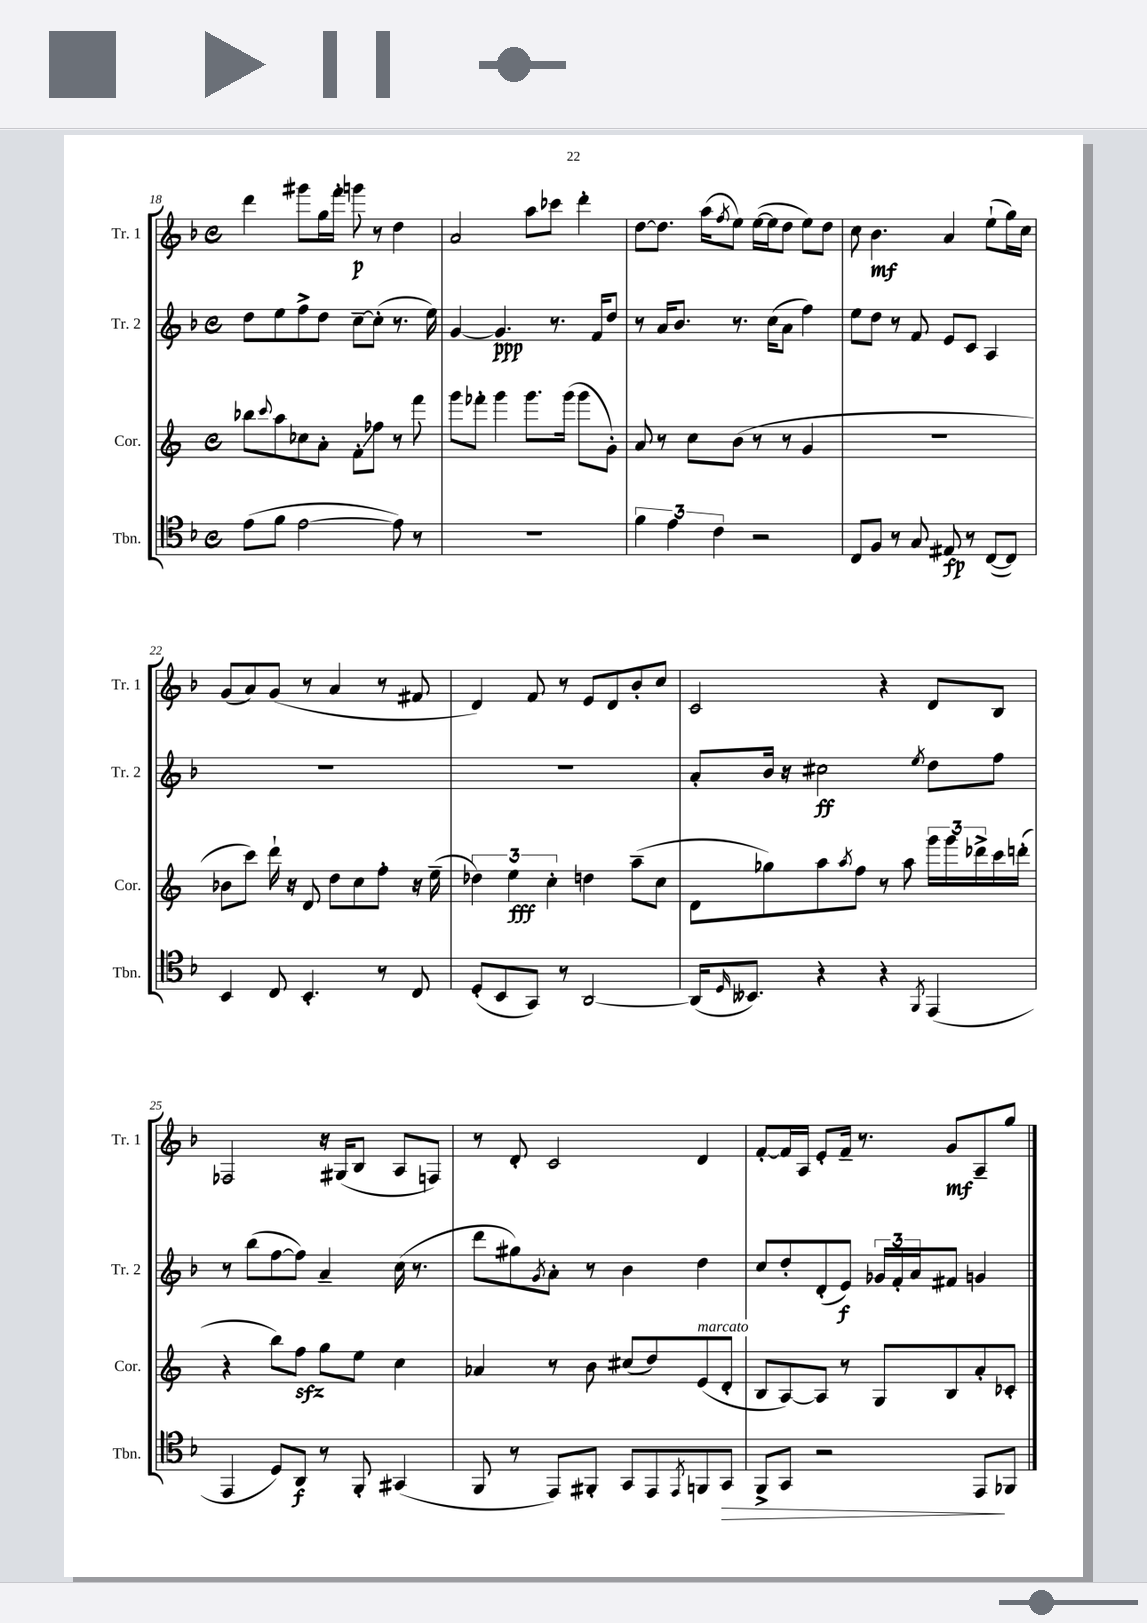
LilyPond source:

<<
\new StaffGroup <<
\new Staff = "s0" \with { instrumentName = "Tr. 1" shortInstrumentName = "Tr. 1" } {
    \clef treble \key f \major \defaultTimeSignature \time 4/4
    d'''4 gis'''8 g''16 f'''16-. g'''8\p r8 d''4 |
    a'2 a''8 ces'''8 d'''4-. |
    d''8~ d''8. a''16( \acciaccatura { f''8 } e''8) e''16~( e''16 d''8 e''8) d''8 |
    c''8 bes'4.\mf a'4 e''8-!( g''16) c''16 |
    g'8( a'8) g'8( r8 a'4 r8 fis'8 |
    d'4) f'8 r8 e'8 d'8 bes'8-. c''8 |
    c'2 r4 d'8 bes8 |
    fes2 r16 gis16( bes8 a8 f8) |
    r8 d'8-. c'2 d'4 |
    f'8~-. f'16 a16 e'8-. f'16-- r8. g'8\mf a8-- g''8 \bar "|." |
}
\new Staff = "s1" \with { instrumentName = "Tr. 2" shortInstrumentName = "Tr. 2" } {
    \clef treble \key f \major \defaultTimeSignature \time 4/4
    d''8 e''8 f''8-> d''8 c''8~-- c''8-.( r8. e''16) |
    g'4~ g'4.\ppp r8. f'16 d''8 |
    r8 a'16 bes'8. r8. c''16( a'8 f''4) |
    e''8 d''8 r8 f'8 e'8 c'8 a4 |
    R1 |
    R1 |
    a'8-. bes'16 r16 cis''2\ff \acciaccatura { e''8 } d''8 f''8 |
    r8 bes''8( f''8~ f''8) a'4-- c''16( r8. |
    d'''8 gis''8) \acciaccatura { g'8 } a'8-. r8 bes'4 d''4 |
    c''8 d''8-. d'8-.( e'8\f) \tuplet 3/2 { ges'16 f'16-. a'16 } fis'8 g'4 \bar "|." |
}
\new Staff = "s2" \with { instrumentName = "Cor." shortInstrumentName = "Cor." } {
    \clef treble \key c \major \defaultTimeSignature \time 4/4
    bes''8 \appoggiatura { c'''8 } a''8 ces''8 a'8-. f'8-.\glissando fes''8 r8 f'''8 |
    g'''8 fes'''8-. g'''4 g'''8. g'''16( g'''8 g'8-.) |
    a'8 r8 c''8 b'8( r8 r8 g'4 |
    R1 |
    bes'8 c'''8) d'''16-! r16 d'8 d''8 c''8 f''8-. r16 e''16--( |
    \tuplet 3/2 { des''4) e''4\fff c''4-. } d''4 a''8--( c''8 |
    d'8 ges''8) a''8 \acciaccatura { a''8 } f''8 r8 a''8 \tuplet 3/2 { g'''16 g'''16 des'''16-> } c'''16 d'''16-.( |
    r4 b''8) f''8\sfz g''8 e''8 c''4 |
    aes'4 r8 b'8 cis''8( d''8) e'8^\markup { \italic "marcato" }( d'8-. |
    b8 a8~) a8 r8 g8 b8 a'8-. ces'8-. \bar "|." |
}
\new Staff = "s3" \with { instrumentName = "Tbn." shortInstrumentName = "Tbn." } {
    \clef tenor \key f \major \defaultTimeSignature \time 4/4
    e'8( f'8 e'2~ e'8) r8 |
    R1 |
    \tuplet 3/2 { f'4 e'4 c'4 } r2 |
    c8 f8 r8 g8 eis8\fp r8 c8~( c8) |
    bes,4 c8 bes,4.-. r8 c8 |
    d8-.( bes,8 g,8) r8 a,2~ |
    a,16( \grace { d16 } beses,8.) r4 r4 \acciaccatura { f,8 } e,4( |
    e,4 d8) a,8\f r8 f,8-. gis,4( |
    f,8 r8 e,8) fis,8-. g,8 e,8 \acciaccatura { e,8 } f,8 g,8\> |
    f,8-> g,8 r2 e,8\! fes,8 \bar "|." |
}
>>
>>
\layout { \context { \Score currentBarNumber = #18 } }
